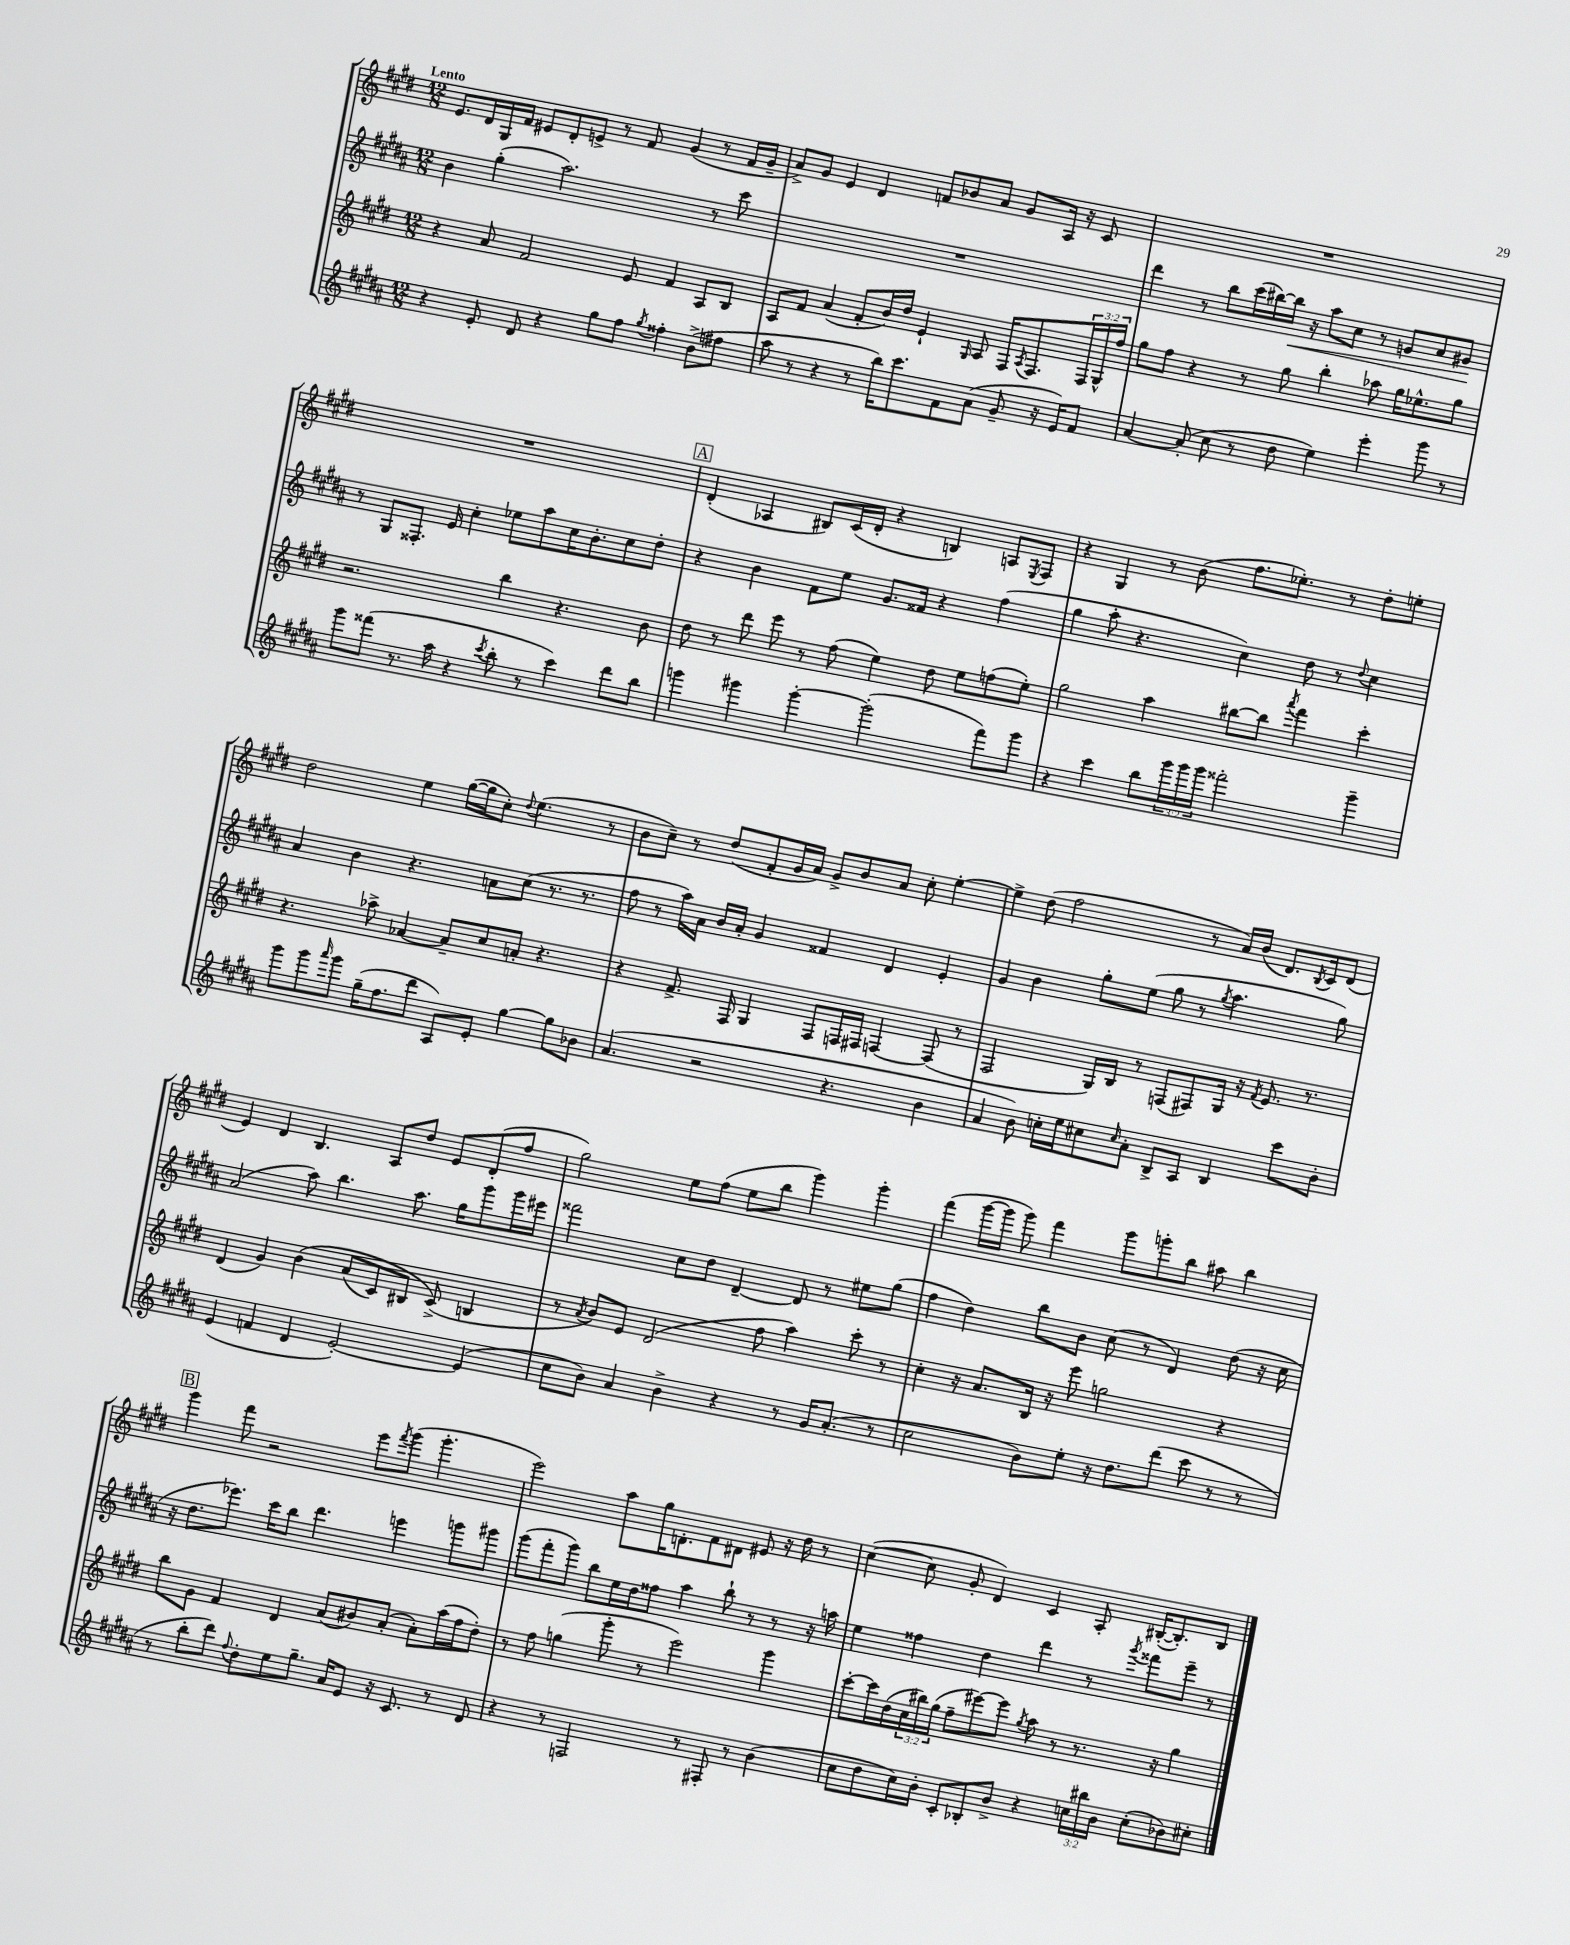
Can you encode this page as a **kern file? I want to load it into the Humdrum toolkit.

**kern	**kern	**kern	**kern
*staff4	*staff3	*staff2	*staff1
*clefG2	*clefG2	*clefG2	*clefG2
*k[f#c#g#d#a#]	*k[f#c#g#d#]	*k[f#c#g#d#a#]	*k[f#c#g#d#]
*M12/8	*M12/8	*M12/8	*M12/8
4r	4r	4b\	8.e/L
.	.	.	16d#/L
8e'/	8a/	(4gg#'\	16G#/
.	.	.	16f#/JJ
8d#/	2f#/	.	8e#/L
4r	.	2.aa#\)	8d#'/
.	.	.	8e^/J
8gg#\L	.	.	8r
8ff#\J	8e/	.	8f#/
8qgg#/	.	.	.
4ff##'\	4f#/	.	(4g#/
(8b^\L	8A/L	8r	8r
8ff#\J	8B/J	8ccc#\	16f#/LL
.	.	.	16g#~/JJ
=	=	=	=
8aa#\	8A/L	1.r	8a^/L)
8r	8f#/J	.	8g#/J
4r	(4a/	.	4e/
8r	8f#'/L	.	4d#/
16bb\LK)	16b/L)	.	.
8.ccc#\	16dd#/JJ	.	.
.	4e`/	.	8f/L
8f#\	.	.	8b-/
.	16qqG#/	.	.
(8a#\J	8A/	.	8a/J
8g#~/	16F#/LK	.	8g#/L
.	8qA/	.	.
.	8.F#/	.	.
16r	.	.	16A/Jk
16e/LK)	.	.	16r
8f#/J	24F#/L	.	8c#/
.	24G#^^/	.	.
.	24ff#/JJ	.	.
=	=	=	=
[4a#/	8gg#\L	4ddd#\	1.r
.	8ff#\J	.	.
(8a#'/]	4r	8r	.
8cc#\	.	8bb\L	.
8r	8r	(16ccc#\L	.
.	.	[16bb#\)	.
8dd#\	8gg#\	16bb#\]JJ	.
.	.	16r	.
4ee\)	4bb'\	8aa#\L	.
.	.	8cc#\J	.
4eee'\	8aa-\	8r	.
.	16gg#\LK	8g/L	.
.	8.ee-^^\	.	.
8ggg#\	.	8a#/	.
8r	8gg#\J	8g#/J	.
=	=	=	=
8ggg#\L	2.r	8r	1.r
(8fff##\J	.	8G#/L	.
8.r	.	8.F##'/J	.
16aa#\	.	16e/	.
4r	.	4cc#'\	.
8qccc#/	.	.	.
8bb'\	4bb\	8ee-\L	.
8r	.	8aa#\	.
4ccc#\)	4.r	16cc#\K	.
.	.	8.b'\	.
8ddd#\L	.	8cc#\	.
8bb\J	8b\	8dd#'\J	.
=	=	=	=
4ggg\	8dd#\	4r	(4d#'/
.	8r	.	.
4ggg#\	8ddd#\	4b\	4A-/
.	8eee\	.	.
[4ggg#'\	8r	8f#\L	8B#/L)
.	(8ff#\	8ee\J	(16c#/L
.	.	.	16d#'/JJ
(2ggg#'\]	4ee\)	8.g#/L	4r
.	.	16f##/Jk	.
.	8dd#\	4r	4B/)
.	8ee\L	.	.
8fff#\L)	(8ff\	(4ff#\	8A/L
.	.	.	8qE/
8ggg#\J	8ee'\J)	.	8F#/J
=	=	=	=
4r	2gg#\	4gg#\	4r
4ccc#\	.	8aa#'\	4G#/
.	.	4.r	.
8bb\L	4aa\	.	8r
24ggg#\L	.	.	(8b\
24ggg#\	.	.	.
24ggg#\JJ	.	.	.
2fff##'\	[8bb#\L	4cc#\)	8.ff#\L
.	8bb#\]J	.	.
.	.	.	8.ee-'\J)
.	8qaaa/	.	.
.	4fff#\	8dd#\	.
.	.	8r	8r
.	.	8qqdd#/	.
4ggg#~\	4ccc#'\	4cc#\	8dd#'\L
.	.	.	8ee'\J
=	=	=	=
8ggg#\L	4.r	4a#/	2dd#\
8ggg#\	.	.	.
16qqaaa#/	.	.	.
8ggg#\J	.	4b\	.
(16gg#~\LK	8aa-^\	.	.
8.ff#\	.	.	.
.	[4a-/	4.r	4ee\
8ddd#\J	.	.	.
8A#/L)	8a-~/]L	.	([16gg#\LL
.	.	.	16gg#\]J
8e'/J	8cc#/	8a\L	8cc#'\J)
.	.	.	8qqdd#/
[4gg#\	8a'/J	(8cc#\J	(4.ee\
.	4.r	8.r	.
8gg#\]L	.	.	.
.	.	8.r	.
8b-\J	.	.	8r
=	=	=	=
(4.a#/	4r	8ff#\	8b\L
.	.	8r	8cc#~\J)
.	8.f#^/	16aa#\LL)	8r
.	.	16a#\JJ	.
2r	.	16b/LL	(8dd#/L
.	16F#/	16a#'/JJ	.
.	4G#/	4g#/	8f#'/
.	.	.	16g#/L
.	.	.	16a/JJ)
.	8F#/L	4f##/	8g#^/L
4.r	16F/L	.	8b/
.	16F#/JJ	.	.
.	[4F/	4d#/	8a/J
.	.	.	8cc#'\
4b\	(8F/]	4e'/	[4ee'\
.	8r	.	.
=	=	=	=
4a#/	2F#/	4g#/	4ee^\]
8b\)	.	4b\	(8dd#\
16cc'\LL	.	.	2ff#\
16ee\J	.	.	.
8cc#\	16G#/LL)	8gg#'\L	.
.	16B/JJ	.	.
16qqcc#/	.	.	.
8a#'\J	8r	(8ee\J	.
8B^/L	(8F/L	8gg#\	.
8A#/J	8F#/)	8r	8r
.	.	8qgg#/	.
4B/	16G#/Jk	4.aa#\	16a/LL)
.	16r	.	(16b/JJ
.	8qf#/	.	.
.	8.e/	.	8.d#/L)
8ccc#\L	.	.	.
.	.	.	8qB/
.	8.r	.	16c#/k
8b'\J	.	8gg#\)	(8d#/J
=	=	=	=
(4e/	(4d#/	(2a#/	4e/)
4f/	4g#/)	.	4d#/
4d#/	&(4b\	8aa#\)	4.B/
.	.	4.bb\	.
[2e'/)	(8a/L	.	.
.	8c#/)	.	8A/L
.	8B#/J	8.aa#\	8dd#/J
.	(8c#^/&)	.	8e/L
.	.	16gg#\LK	.
(4e/]	4B/	8ggg#\	(8d#'/
.	.	16ggg#\L	8ff#/J
.	.	16eee#\JJ	.
=	=	=	=
8cc#\L	8r	2fff##\	2gg#\)
.	8qa/	.	.
8b\J)	8b/L)	.	.
4a#/	8e/J	.	.
.	(2d#/	.	.
4b^\	.	8cc#\L	8ee\L
.	.	8dd#\J	(8ff#\J
4r	.	[4d#~/	8ee\L
.	8ff#\	.	8bb\J
8r	4aa\)	8d#/]	4ggg#\)
16g#/LK	.	8r	.
(8.a#'/J	.	.	.
.	8ccc#'\	8ee#\L	4ggg#'\
8r	8r	(8gg#\J	.
=	=	=	=
2cc#\	4cc#'\	4ff#\	(4fff#\
.	16r	4dd#\)	[16ggg#\LL
.	8.a/L	.	16ggg#\]JJ
.	.	.	8ggg#\)
8b\L)	16B/Jk	8bb\L	4fff#\
.	16r	.	.
8ee'\J	8eee\	8b\J	.
16r	2gg\	(8cc#\	8ggg#\L
8.dd#\L	.	.	.
.	.	8r	8ggg'\
(8ddd#\J	.	4d#/)	8bb\J
8ccc#\	.	.	8aa#\
8r	4r	(8dd#\	4bb\
8r	.	16r	.
.	.	16cc#\	.
=	=	=	=
8r	8bb\L	16r	4ggg#\
.	.	8.dd#\L	.
8bb'\L	8g#\J	.	.
8ddd#\J)	4f#/	8.eee-\J)	8fff#\
8qqff#/	.	.	.
8dd#'\L	.	.	2r
.	.	16ccc#\LK	.
8ee\	4d#/	8bb\J	.
8.gg#~\J	.	4.ddd#\	.
.	(8a/L	.	.
16a#/LK	.	.	.
8e/J	8b#/)	.	8eee\L
.	.	.	8qfff#/
16r	(8a'/J	4eee\	(8ggg#\J
8.c#/	.	.	.
.	8a'\L)	.	4.ggg#'\
8r	(16aa\L	8ggg\L	.
.	16ff#\J	.	.
8d#/	8dd#'\J)	8ggg#\J	.
=	=	=	=
4r	8r	(8ggg#\L	2eee\)
.	8ff#\	8fff#'\	.
8r	(4gg\	8ggg#\J)	.
2F/	.	8bb\L	.
.	8ggg#'\	16ee\L	8aa\L
.	.	16dd#\J	.
.	8r	8ff##\J	16gg#\K
.	.	.	8.d'\
.	2eee\)	4aa#\	.
8r	.	.	8f#\
8F#'/	.	8bb`\	8d#\J
8r	.	8r	8e#/
(4b\	4ggg#\	8r	16r
.	.	.	16dd#\
.	.	16r	8r
.	.	16aa\	.
=	=	=	=
8cc#\L	[8ccc#'\L	4ee\	([4cc#\
8dd#\	16ccc#\]L	.	.
.	(16dd#\	.	.
16cc#\L)	24cc#\	4ff##\	8cc#\]
.	24bb#\)	.	.
16b'\JJ	.	.	.
.	(24gg#\JJ	.	.
8c#'/L	8ff#~\L	.	8g#'/
8B-'/	[8eee#\)	4dd#\	4d#/)
8b^/J	8eee#\]J	.	.
.	8qgg#/	.	.
4r	8aa\	4ddd#\	4c#/
.	8r	.	.
24cc\LL	8.r	8r	8A'/
24bb#\	.	.	.
24b\JJ	.	.	.
.	.	8qggg#/	.
(8cc'\L	.	8fff##\L	([16B#'/LK
.	16r	.	8.B#'/])
8b-\)	4gg#\	8eee~\J	.
8cc#'\J	.	8r	8B#/J
==	==	==	==
*-	*-	*-	*-
